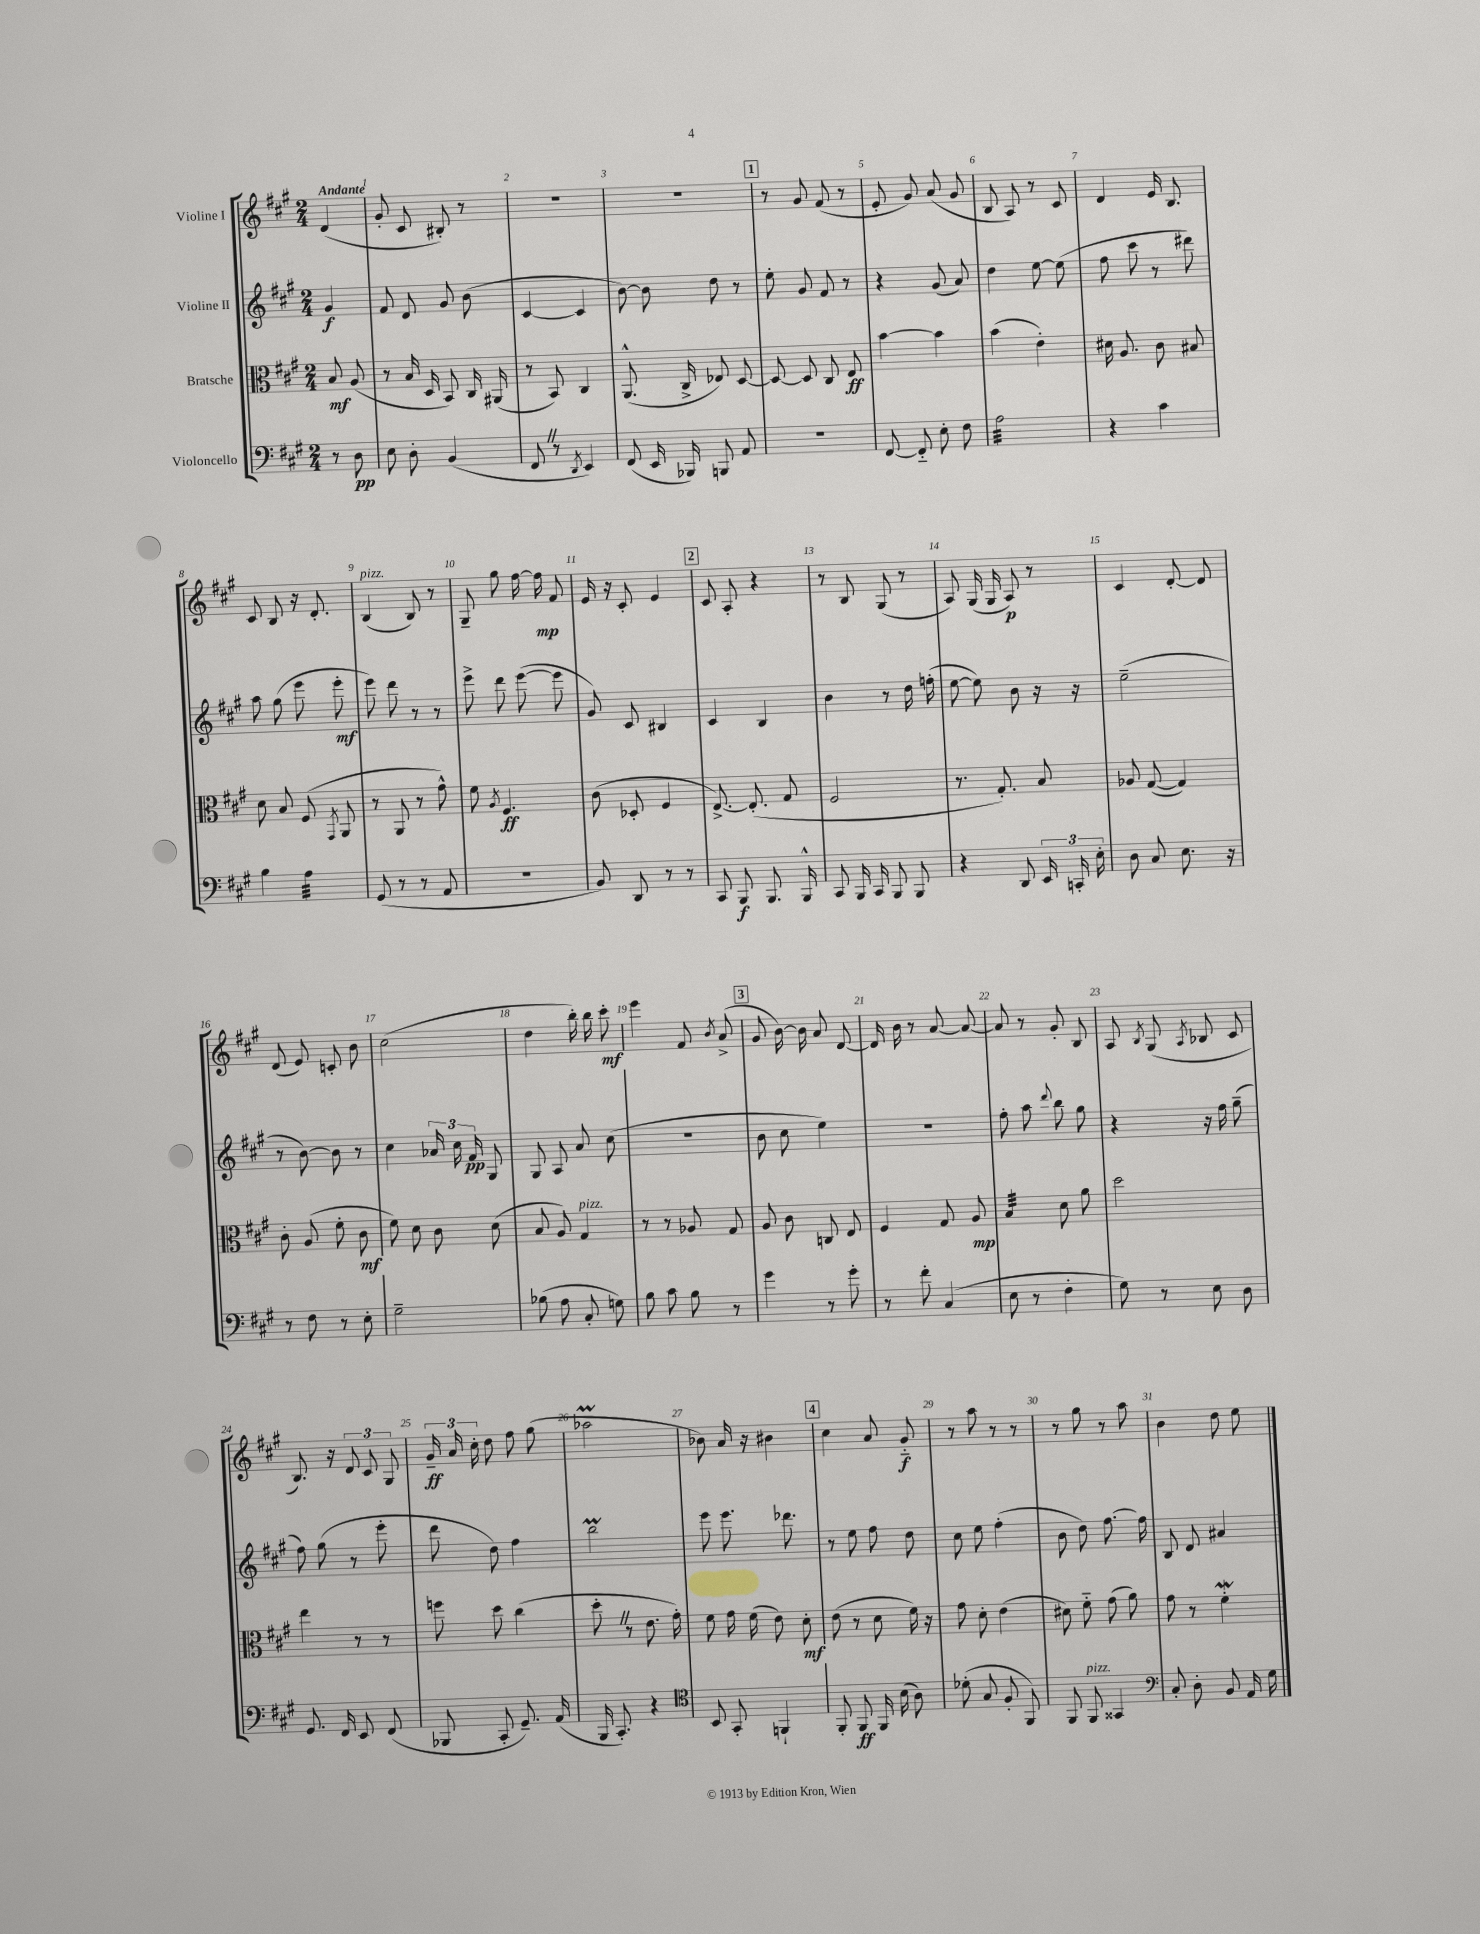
<<
\new StaffGroup <<
\new Staff = "s0" \with { instrumentName = "Violine I" } {
    \clef treble \key a \major \numericTimeSignature \time 2/4 \partial 4 \tempo "Andante"
    \autoBeamOff d'4( |
    gis'8-. cis'8 bis8-.) r8 |
    R2 |
    R2 |
    \mark \markup { \box "1" } r8 gis'8 fis'8( r8 |
    e'8-. gis'8) a'8( gis'8 |
    b8 a8) r8 cis'8 |
    d'4 e'16 b8. |
    cis'8 b8 r16 d'8.-. |
    b4^\markup { \italic "pizz." }( b8) r8 |
    gis8-- gis''8 fis''16~ fis''16\mp fis'8 |
    e'16 r16 cis'8-. e'4 |
    \mark \markup { \box "2" } cis'8 a8-. r4 |
    r8 b8 gis8( r8 |
    a8) gis16( gis16 a8\p) r8 |
    cis'4 d'8~-. d'8 |
    d'8( e'8) c'8-. b'8 |
    cis''2( |
    d''4 b''16-.) b''16 cis'''8-.\mf |
    e'''4 fis'8 \acciaccatura { b'8 } a'8->( |
    \mark \markup { \box "3" } gis'8 b'16~) b'16 a'8 d'8~ |
    d'16 b'16 r8 a'8~ a'8~ |
    a'8 r8 gis'8-. b8 |
    a8 \acciaccatura { b8 } gis8( \acciaccatura { a8 } bes8 cis'8 |
    b8.) r16 \tuplet 3/2 { d'8 cis'8 gis8 } |
    \tuplet 3/2 { gis'16--\ff a'16 cis''16-. } d''8 fis''8 gis''8( |
    aes''2\prall |
    bes'8) a'16 r16 bis'4 |
    \mark \markup { \box "4" } cis''4 a'8 gis'8-_\f |
    r8 a''8 r8 r8 |
    r8 gis''8 r8 a''8 |
    b'4 d''8 e''8 \bar "|." |
}
\new Staff = "s1" \with { instrumentName = "Violine II" } {
    \clef treble \key a \major \numericTimeSignature \time 2/4 \partial 4
    \autoBeamOff gis'4\f |
    fis'8 d'8 gis'8 b'8( |
    cis'4~ cis'4 |
    b'8~) b'8 d''8 r8 |
    \mark \markup { \box "1" } e''8-. gis'8 fis'8 r8 |
    r4 gis'8( a'8) |
    d''4 e''8~ e''8( |
    fis''8 cis'''8 r8 dis'''8) |
    a''8 gis''8( e'''8 e'''8-.\mf |
    e'''8) d'''8 r8 r8 |
    e'''8-> d'''8 e'''8~( e'''8 |
    gis'8) cis'8 bis4 |
    \mark \markup { \box "2" } cis'4 b4 |
    b'4 r8 d''16 f''16-.( |
    e''8~ e''8) b'8 r16 r16 |
    e''2--( |
    r8 b'8~) b'8 r8 |
    cis''4 \tuplet 3/2 { aes'16 cis''16 fis'16\pp } gis8 |
    gis8 a8 a'8 cis''8( |
    r2 |
    \mark \markup { \box "3" } b'8 cis''8 e''4) |
    R2 |
    fis''8-. a''8 \appoggiatura { d'''8 } b''8 gis''8 |
    r4 r16 fis''16 gis''8--( |
    fis''8) gis''8( r8 e'''8-. |
    d'''8 d''8) fis''4 |
    b''2\prall |
    e'''8 e'''8. des'''8. |
    \mark \markup { \box "4" } r8 e''8 fis''8 d''8 |
    cis''8 e''8 fis''4-.( |
    b'8 d''8) fis''8.~ fis''16 |
    b8 d'8 ais'4 \bar "|." |
}
\new Staff = "s2" \with { instrumentName = "Bratsche" } {
    \clef alto \key a \major \numericTimeSignature \time 2/4 \partial 4
    \autoBeamOff b8\mf a8( |
    r8 b16 d16 b,8) cis16 ais,16( |
    r8 b,8) cis4 |
    a,8.-^( cis16-> ees8) d8~ |
    \mark \markup { \box "1" } d8~ d8 cis8 e8\ff |
    b'4~ b'4 |
    b'4( e'4-.) |
    dis'16 a8. cis'8 bis8 |
    d'8 b8 fis8( \acciaccatura { gis,8 } a,8 |
    r8 a,8 r8 gis'8-^) |
    fis'8 \acciaccatura { a8 } fis4.\ff |
    cis'8( des8-. fis4 |
    \mark \markup { \box "2" } e8.~->) e8.-.( gis8 |
    fis2 |
    r8. gis8.-.) b8 |
    aes8 gis8~( gis4) |
    cis'8-. a8( fis'8-. cis'8\mf |
    fis'8) d'8 cis'8 d'8( |
    b8 a8) gis4^\markup { \italic "pizz." } |
    r8 r8 aes8 gis8 |
    \mark \markup { \box "3" } a8 cis'8 c8 e8 |
    fis4 gis8 a8\mp |
    b4:32 d'8 a'8 |
    d''2 |
    e''4 r8 r8 |
    f''8 d''8 cis''4( |
    d''8-. \once \override BreathingSign.text = \markup { \musicglyph "scripts.caesura.straight" } \breathe r8 e'8. gis'16-.) |
    fis'8 gis'16 fis'16( e'8) d'8-.\mf |
    \mark \markup { \box "4" } e'8( r8 d'8 fis'16) r16 |
    gis'8 d'8-. e'4( |
    dis'8) fis'8-_ gis'8( a'8) |
    gis'8 r8 fis'4-.\mordent \bar "|." |
}
\new Staff = "s3" \with { instrumentName = "Violoncello" } {
    \clef bass \key a \major \numericTimeSignature \time 2/4 \partial 4
    \autoBeamOff r8 d8\pp |
    e8 d8-. b,4( |
    fis,8 \once \override BreathingSign.text = \markup { \musicglyph "scripts.caesura.straight" } \breathe r8 \acciaccatura { d,8 } e,4) |
    fis,8( e,16 bes,,16) b,,8 a,8 |
    \mark \markup { \box "1" } R2 |
    fis,8~ fis,8-_ e8-. fis8 |
    a2:32 |
    r4 cis'4 |
    b4 a4:32 |
    gis,8( r8 r8 a,8 |
    R2 |
    b,8) d,8 r8 r8 |
    \mark \markup { \box "2" } cis,8 b,,8\f b,,8. b,,16-^ |
    cis,8 b,,16 cis,16 b,,8 b,,8 |
    r4 d,8 \tuplet 3/2 { e,16 c,16-. e16-. } |
    d8 cis8 e8. r16 |
    r8 fis8 r8 e8-. |
    gis2-- |
    bes8( a8 cis8-. g8) |
    b8 cis'8 b8 r8 |
    \mark \markup { \box "3" } gis'4 r8 gis'8-. |
    r8 fis'8-. cis4( |
    e8 r8 fis4-. |
    gis8) r8 e8 d8 |
    gis,8. fis,16 e,8 fis,8( |
    bes,,8 cis,8-. gis,8.--) a,16( |
    b,,16 cis,8.-.) r4 |
    \clef tenor b,8 gis,8-. f,4-! |
    \mark \markup { \box "4" } fis,8-. fis,8\ff fis,16 b16( a8) |
    des'8-.( gis8 fis8-. fis,8) |
    fis,8 fis,8^\markup { \italic "pizz." } gisis,4 |
    \clef bass cis8-. d8-. b,8 a,16 gis16 \bar "|." |
}
>>
>>
\layout { \context { \Score \override BarNumber.break-visibility = ##(#f #t #t) barNumberVisibility = #all-bar-numbers-visible } }
